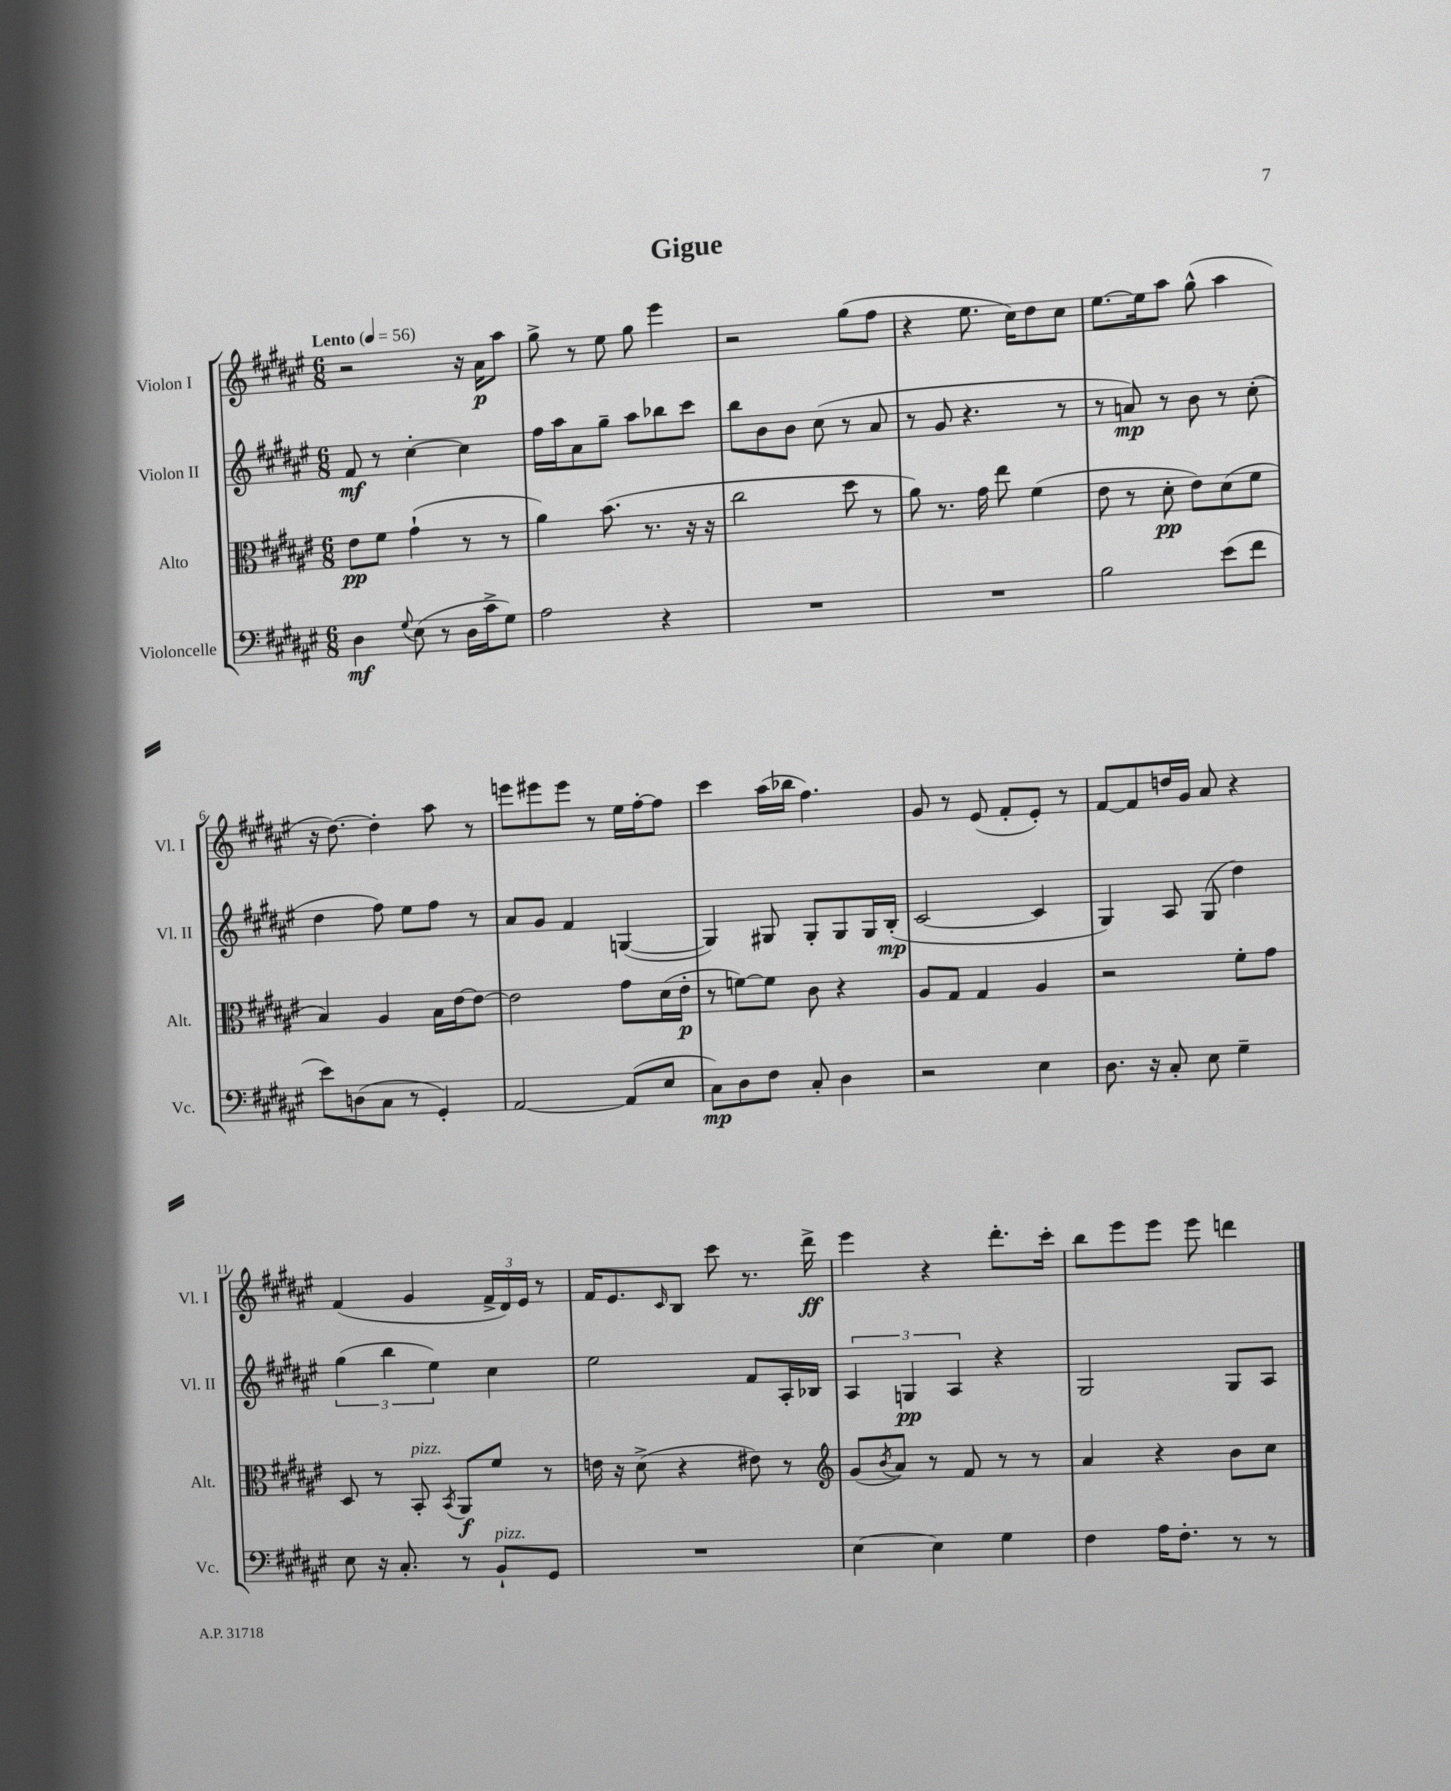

**kern	**kern	**kern	**kern
*staff4	*staff3	*staff2	*staff1
*clefF4	*clefC3	*clefG2	*clefG2
*k[f#c#g#d#a#e#]	*k[f#c#g#d#a#e#]	*k[f#c#g#d#a#e#]	*k[f#c#g#d#a#e#]
*M6/8	*M6/8	*M6/8	*M6/8
*MM56	*MM56	*MM56	*MM56
4D#	8e#	8f#	2r
.	8f#	8r	.
8qqG#	.	.	.
(8E#	(4g#`	[4cc#'	.
8r	.	.	.
16D#	8r	4cc#]	16r
16c#^	.	.	16a#
8G#)	8r	.	8aa#
=	=	=	=
2A#	4a#)	16ff#	8gg#^
.	.	16aa#	.
.	.	8a#	8r
.	(8.b	8gg#~	8ee#
.	.	8aa#	8gg#
.	8.r	.	.
4r	.	8bb-	4eee#
.	16r	8ccc#	.
.	16r	.	.
=	=	=	=
2.r	2cc#	8bb	2r
.	.	8b	.
.	.	8b	.
.	.	(8cc#	.
.	8dd#	8r	(8gg#
.	8r	8a#	8ff#
=	=	=	=
2.r	8a#)	8r	4r
.	8.r	8g#	.
.	.	4.r	8.ee#
.	16g#	.	.
.	8ee#	.	.
.	.	.	16cc#)
.	(4f#	.	8dd#
.	.	8r	8cc#
=	=	=	=
2B	8e#	8r	[8.ee#
.	8r	8a)	.
.	.	.	16ee#]
.	8d#'	8r	8aa#
.	8e#)	8b	(8gg#^^
(8e#	(8d#	8r	4aa#
8f#	8f#	(8cc#'	.
=	=	=	=
8e#)	4B)	4dd#	16r
.	.	.	[8.dd#)
(8D	.	.	.
8C#	4A#	8ff#)	4dd#']
8r	.	8ee#	.
4GG#')	16B	8ff#	8aa#
.	[16e#	.	.
.	8e#_	8r	8r
=	=	=	=
[2AA#	2e#]	8a#	8eee
.	.	8g#	8eee#
.	.	4f#	8eee#
.	.	.	8r
(8AA#]	8g#	([4G	16ee#
.	.	.	[16ff#'
8E#	(16d#	.	8ff#]
.	16e#'	.	.
=	=	=	=
8C#)	8r	4G])	4ccc#
8D#	[8f)	.	.
8F#	8f]	8G#	(16aa#
.	.	.	16bb-
8C#'	8c#	8G#'	4.ff#)
4D#	4r	8G#	.
.	.	16G#	.
.	.	(16B'	.
=	=	=	=
2r	8A#	[2c#	8g#
.	8G#	.	8r
.	4G#	.	(8e#
.	.	.	8f#'
4E#	4A#	4c#]	8e#')
.	.	.	8r
=	=	=	=
8.D#	2r	4G#)	[8f#
.	.	.	8f#]
16r	.	.	.
8C#'	.	8A#	16dd
.	.	.	16g#
8E#	.	(8G#	8a#
4G#~	8f#'	4dd#)	4r
.	8g#	.	.
=	=	=	=
8E#	8D#	(6gg#	(4f#
16r	8r	.	.
.	.	6bb	.
8.C#'	.	.	.
.	8BB'	.	4g#
.	.	6ee#)	.
.	8qBB	.	.
8r	8AA#	.	.
8BB`	8f#	4cc#	24f#^
.	.	.	24d#)
.	.	.	24e#
8GG#	8r	.	8r
=	=	=	=
2.r	16e	2ee#	16f#
.	16r	.	8.e#
.	(8d#^	.	.
.	.	.	16qqc#
.	4r	.	8B
.	.	.	8ccc#
.	8e#)	8f#	8.r
.	8r	16A#'	.
.	.	16B-	16ddd#^
=	=	=	=
*	*clefG2	*	*
[4E#	(8g#	6A#	4eee#
.	8qb	.	.
.	8a#)	.	.
.	.	6G	.
4E#]	8r	.	4r
.	.	6A#	.
.	8f#	.	.
4G#	8r	4r	8.ddd#'
.	8r	.	.
.	.	.	16ccc#'
=	=	=	=
4F#	4a#	2G#	8bb
.	.	.	8eee#
16A#	4r	.	8eee#
8.F#'	.	.	.
.	.	.	8eee#
8r	8b	8G#	4ddd
8r	8cc#	8A#	.
==	==	==	==
*-	*-	*-	*-
